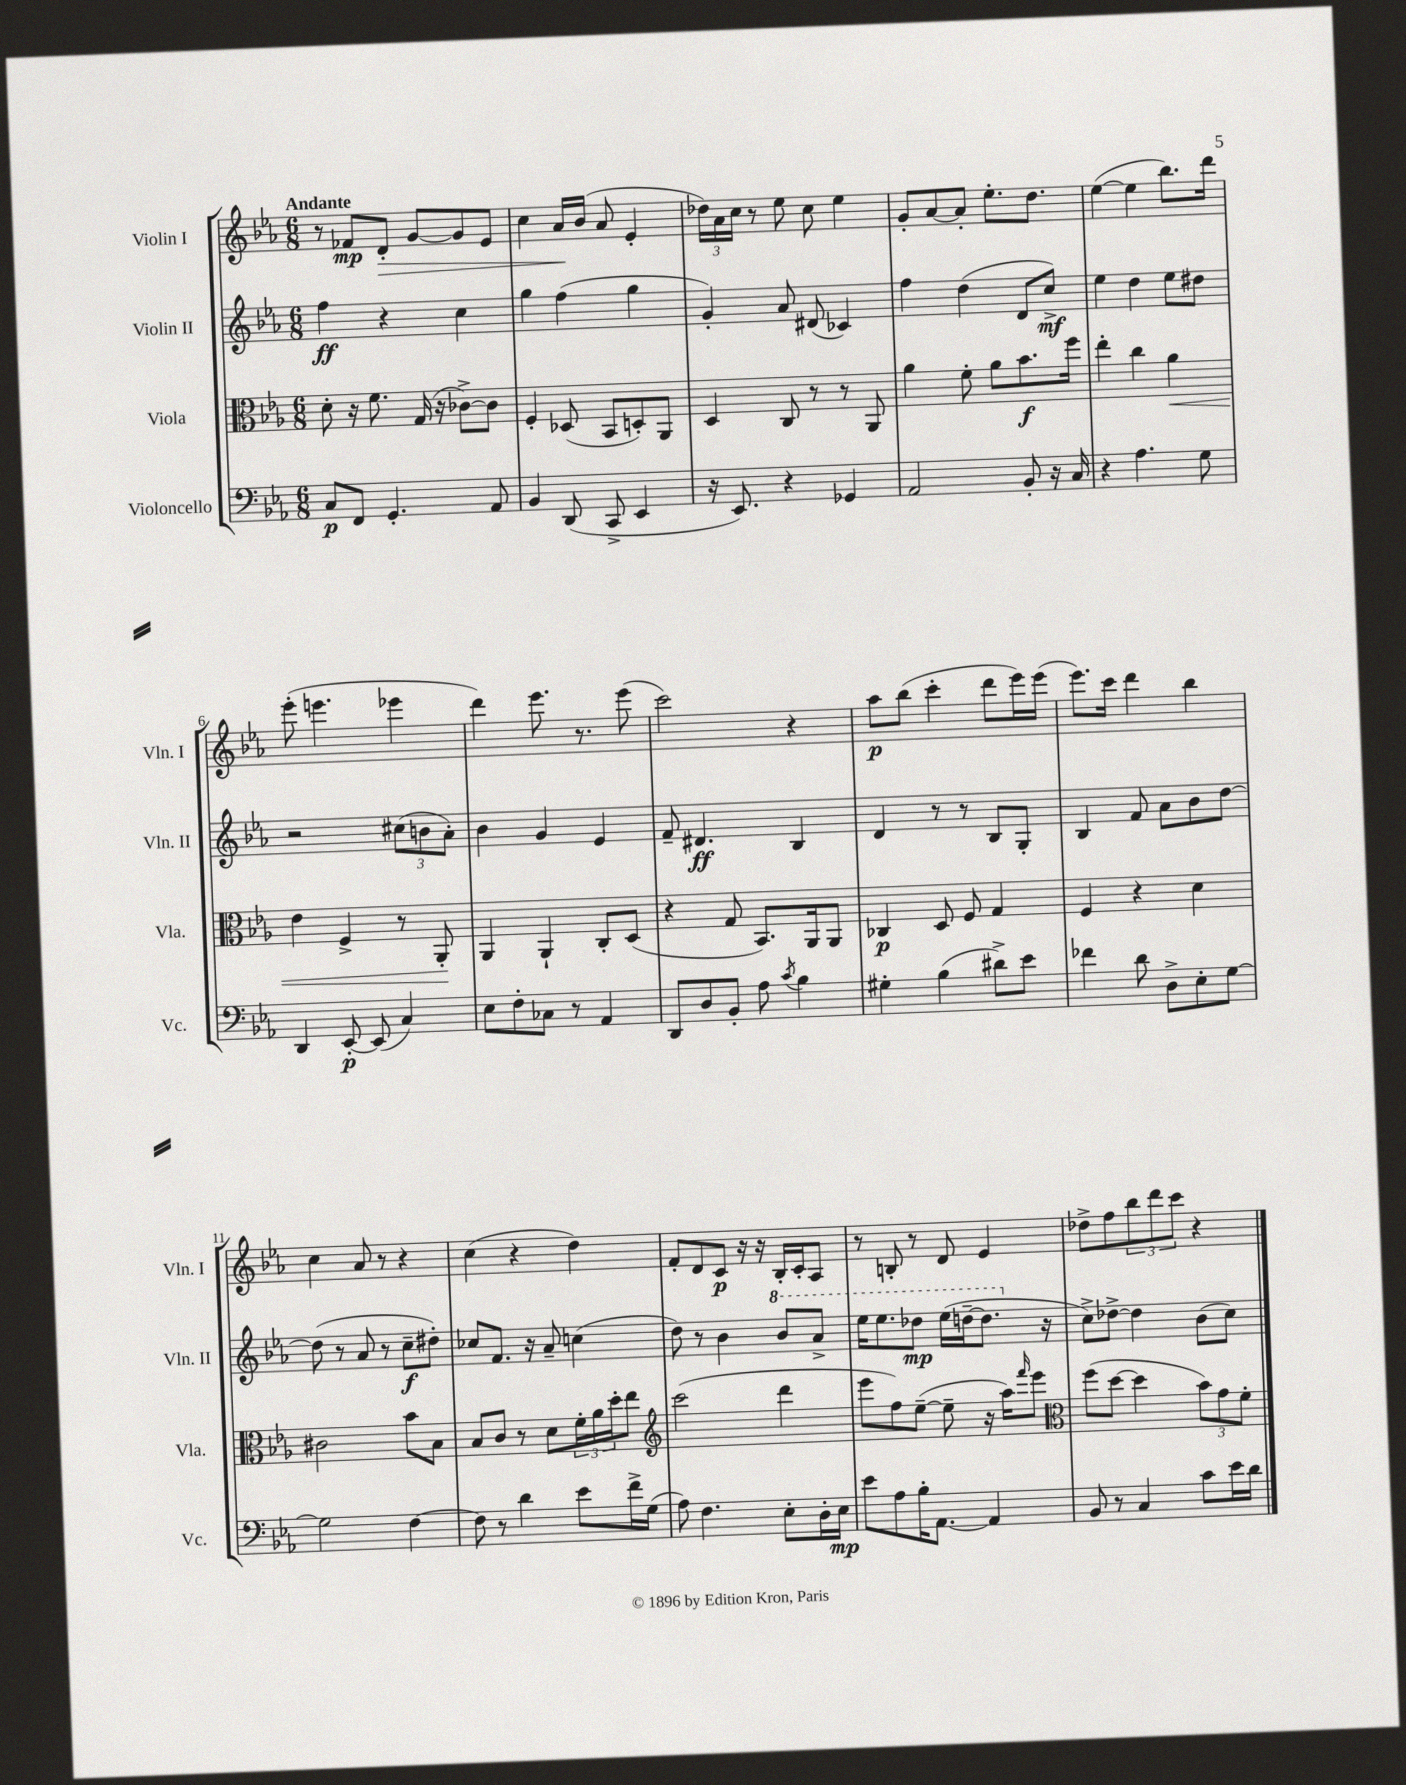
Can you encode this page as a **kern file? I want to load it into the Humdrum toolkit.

**kern	**dynam	**kern	**dynam	**kern	**dynam	**kern	**dynam
*part4	*part4	*part3	*part3	*part2	*part2	*part1	*part1
*staff4	*staff4	*staff3	*staff3	*staff2	*staff2	*staff1	*staff1
*I"Violoncello	*	*I"Viola	*	*I"Violin II	*	*I"Violin I	*
*I'Vc.	*	*I'Vla.	*	*I'Vln. II	*	*I'Vln. I	*
*clefF4	*	*clefC3	*	*clefG2	*	*clefG2	*
*k[b-e-a-]	*	*k[b-e-a-]	*	*k[b-e-a-]	*	*k[b-e-a-]	*
*M6/8	*	*M6/8	*	*M6/8	*	*M6/8	*
=1	=1	=1	=1	=1	=1	=1	=1
!	!	!	!	!	!	!LO:TX:a:B:t=Andante	!
8C/L	p	8d'\	.	4ff\	ff	8r	.
8FF/J	.	16r	.	.	.	8f-X/L	mp
.	.	8.f\	.	.	.	.	.
!	!	!	!	!	!	!	!LO:HP:b
4.GG'/	.	.	.	4r	.	8d'/J	>
.	.	(16G/	.	.	.	[8g/L	.
.	.	16r	.	.	.	.	.
.	.	[8c-X^\L)	.	4cc\	.	8g/]	.
8AA-/	.	8c-\J]	.	.	.	8e-/J	.
=2	=2	=2	=2	=2	=2	=2	=2
4BB-/	.	4F'/	.	4gg\	.	4cc\	.
(8DD/	.	(8D-X/	.	(4ff\	.	16a-/LL	.
.	.	.	.	.	.	(16b-/JJ	]
8CC^/	.	8BB-/L	.	.	.	8a-/	.
4EE-/	.	8Dn'/)	.	4gg\	.	4e-'/	.
.	.	8AA-/J	.	.	.	.	.
=3	=3	=3	=3	=3	=3	=3	=3
16r	.	4D/	.	4g'/)	.	24dd-X\LL)	.
.	.	.	.	.	.	24a-\	.
8.EE-/)	.	.	.	.	.	.	.
.	.	.	.	.	.	24cc\JJ	.
.	.	.	.	.	.	8r	.
4r	.	8C/	.	8a-/	.	8ee-\	.
.	.	8r	.	(8d#X/	.	8cc\	.
4GG-X/	.	8r	.	4c-X/)	.	4ee-\	.
.	.	8AA-/	.	.	.	.	.
=4	=4	=4	=4	=4	=4	=4	=4
2AA-/	.	4a-\	.	4ff\	.	8g'/L	.
.	.	.	.	.	.	[8a-/	.
.	.	8f'\	.	(4dd\	.	8a-'/J]	.
.	.	8a-\L	.	.	.	8.ee-'\L	.
8BB-'/	.	8.b-\	f	8d/L	.	.	.
.	.	.	.	.	.	8.dd\J	.
16r	.	.	.	8cc^/J)	mf	.	.
16C/	.	16ff\Jk	.	.	.	.	.
=5	=5	=5	=5	=5	=5	=5	=5
4r	.	4ee-'\	.	4ee-\	.	([4ee-\	.
4.A-\	.	4cc\	.	4dd\	.	4ee-\]	.
!	!	!	!LO:HP:b	!	!	!	!
.	.	4a-\	<	8ee-\L	.	8.bb-\L)	.
8G\	.	.	.	8dd#X\J	.	.	.
.	.	.	.	.	.	16ddd\Jk	.
!!LO:LB:g=z
=6	=6	=6	=6	=6	=6	=6	=6
4DD/	.	4e-\	.	2r	.	(8eee-'\	.
.	.	.	.	.	.	4.eeen\	.
[8EE-'/	p	4F^/	.	.	.	.	.
(8EE-/]	.	.	.	.	.	.	.
4C/)	.	8r	.	(12cc#X\L	.	4eee-X\	.
.	.	.	.	12bn\	.	.	.
.	.	8AA-'/	.	.	.	.	.
.	.	.	.	12a-'\J)	.	.	.
.	.	.	[	.	.	.	.
=7	=7	=7	=7	=7	=7	=7	=7
8E-\L	.	4AA-/	.	4b-\	.	4ddd\)	.
8F'\	.	.	.	.	.	.	.
8C-X\J	.	4AA-`/	.	4g/	.	8.eee-\	.
8r	.	.	.	.	.	.	.
.	.	.	.	.	.	8.r	.
4AA-/	.	8C'/L	.	4e-/	.	.	.
.	.	(8D/J	.	.	.	(8eee-\	.
=8	=8	=8	=8	=8	=8	=8	=8
8DD/L	.	4r	.	8f~/	.	2ccc\)	.
8D/	.	.	.	4.d#X/	ff	.	.
8BB-'/J	.	8G/	.	.	.	.	.
8A-\	.	8.BB-/L)	.	.	.	.	.
8qc/	.	.	.	.	.	.	.
4B-\	.	.	.	4B-/	.	4r	.
.	.	16AA-/k	.	.	.	.	.
.	.	8AA-/J	.	.	.	.	.
=9	=9	=9	=9	=9	=9	=9	=9
4G#X'\	.	4C-X/	p	4d/	.	8aa-\L	p
.	.	.	.	.	.	(8bb-\J	.
(4B-\	.	8D/	.	8r	.	4ccc'\	.
.	.	8F/	.	8r	.	.	.
8d#X^\L)	.	4G/	.	8B-/L	.	8ddd\L	.
8e-\J	.	.	.	8G'/J	.	16eee-\L)	.
.	.	.	.	.	.	(16eee-\JJ	.
=10	=10	=10	=10	=10	=10	=10	=10
4f-X\	.	4F/	.	4B-/	.	8.eee-\L)	.
.	.	.	.	.	.	16ccc\Jk	.
8d\	.	4r	.	8f/	.	4ddd\	.
8D^\L	.	.	.	8a-\L	.	.	.
8E-'\	.	4d\	.	8b-\	.	4bb-\	.
[8G\J	.	.	.	[8dd\J	.	.	.
!!LO:LB:g=z
=11	=11	=11	=11	=11	=11	=11	=11
2G\]	.	2c#X\	.	(8dd\]	.	4cc\	.
.	.	.	.	8r	.	.	.
.	.	.	.	8a-/	.	8a-/	.
.	.	.	.	8r	.	8r	.
[4F\	.	8b-\L	.	8cc~\L	f	4r	.
.	.	8B-\J	.	8dd#X'\J)	.	.	.
=12	=12	=12	=12	=12	=12	=12	=12
8F\]	.	8B-/L	.	8cc-X/L	.	(4cc\	.
8r	.	8c/J	.	8.f/J	.	.	.
4d\	.	8r	.	.	.	4r	.
.	.	.	.	16r	.	.	.
.	.	8d\L	.	8a-~/	.	.	.
8e-\L	.	24f'\L	.	(4ccn\	.	4dd\)	.
.	.	24a-\	.	.	.	.	.
.	.	24dd'\J	.	.	.	.	.
16f^\L	.	8ee-\J	.	.	.	.	.
(16G\JJ	.	.	.	.	.	.	.
=13	=13	=13	=13	=13	=13	=13	=13
*	*	*clefG2	*	*	*	*	*
8A-\)	.	(2ccc\	.	8dd\)	.	8f'/L	.
4.F\	.	.	.	8r	.	8d/	.
.	.	.	.	4b-\	.	8c/J	p
.	.	.	.	.	.	16r	.
.	.	.	.	.	.	16r	.
*	*	*	*	*8va	*	*	*
8E-'\L	.	4ddd\	.	8bb-/L	.	16B-'/LL	.
.	.	.	.	.	.	16c'/J	.
16D'\L	.	.	.	8aa-^/J	.	8A-/J	.
16E-\JJ	mp	.	.	.	.	.	.
=14	=14	=14	=14	=14	=14	=14	=14
8e-\L	.	8eee-\L	.	16eee-\KL	.	8r	.
.	.	.	.	8.eee-\	.	.	.
8A-\	.	8ff\)	.	.	.	8Bn'/	.
16B-'\K	.	([8ee-~\J	.	8ddd-X\J	mp	8r	.
[8.AA-\J	.	.	.	.	.	.	.
.	.	8ee-~\]	.	(16eee-\LL	.	8d/	.
.	.	.	.	[16dddn~\J	.	.	.
4AA-/]	.	16r	.	8.ddd\J]	.	4e-/	.
.	.	16aa-\KL)	.	.	.	.	.
.	.	16qqfff/	.	.	.	.	.
.	.	8eee-\J	.	.	.	.	.
*	*	*	*	*X8va	*	*	*
.	.	.	.	16r	.	.	.
=15	=15	=15	=15	=15	=15	=15	=15
*	*	*clefC3	*	*	*	*	*
8BB-/	.	(8ff\L	.	8cc^\L)	.	8dd-X^\L	.
8r	.	[8dd\J	.	[8dd-X^\J	.	8ff\	.
4C/	.	4dd\]	.	4dd-\]	.	12bb-\	.
.	.	.	.	.	.	12ddd\	.
.	.	.	.	.	.	12ccc\J	.
8c\L	.	12b-\L)	.	(8b-\L	.	4r	.
.	.	12g\	.	.	.	.	.
16e-\L	.	.	.	8cc\J)	.	.	.
.	.	12f'\J	.	.	.	.	.
16d\JJ	.	.	.	.	.	.	.
==	==	==	==	==	==	==	==
*-	*-	*-	*-	*-	*-	*-	*-
